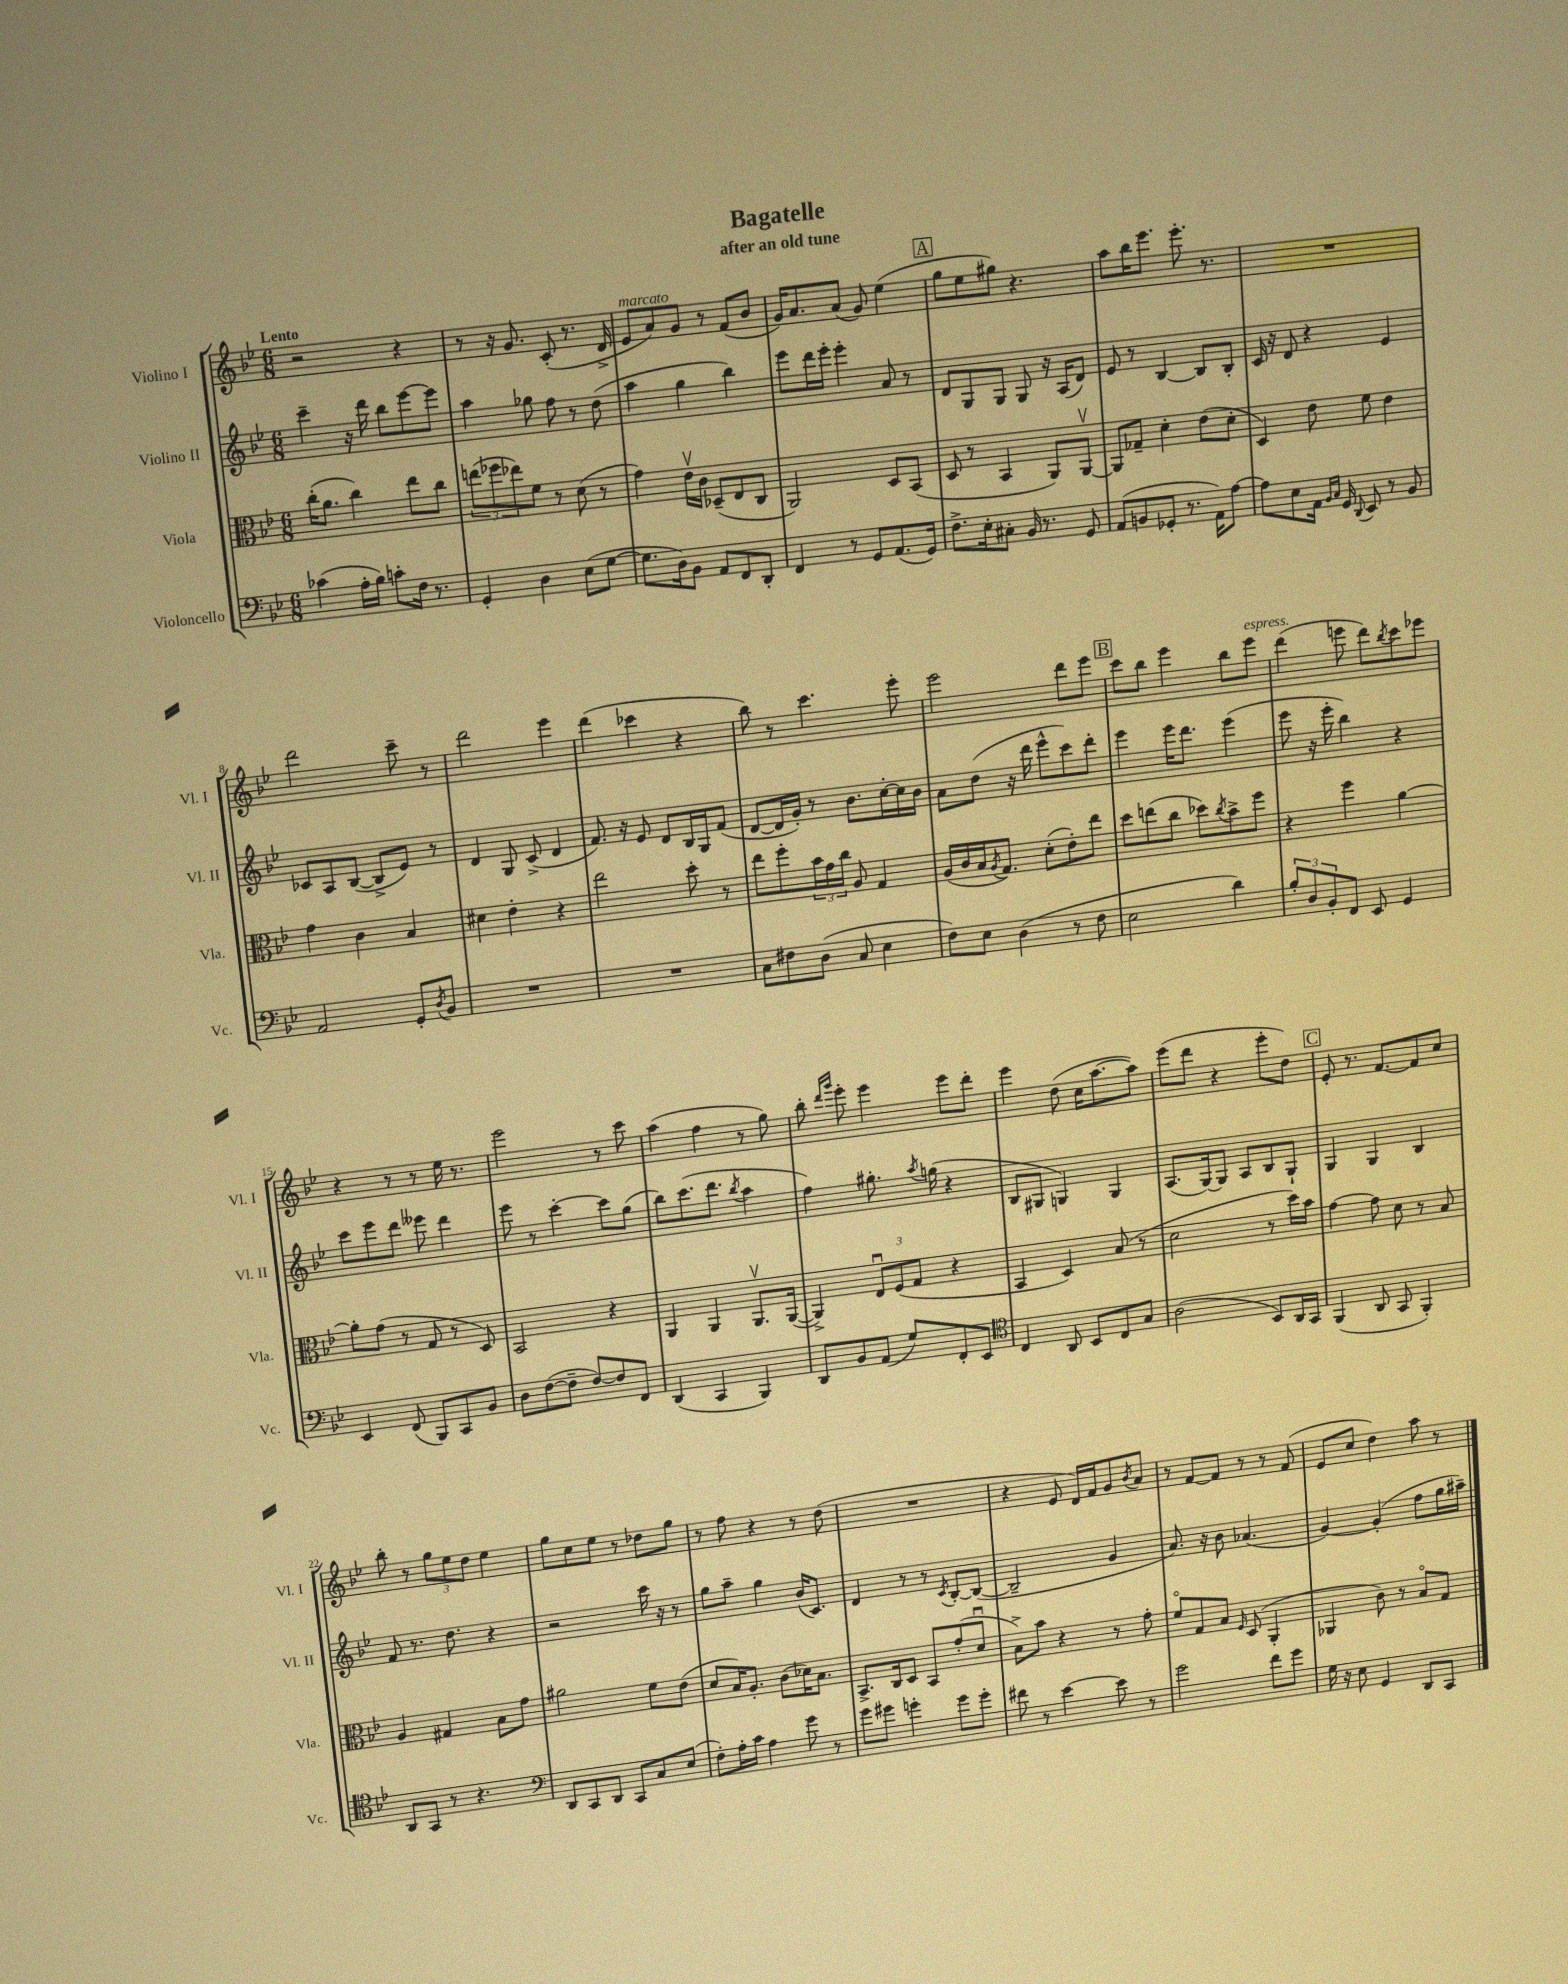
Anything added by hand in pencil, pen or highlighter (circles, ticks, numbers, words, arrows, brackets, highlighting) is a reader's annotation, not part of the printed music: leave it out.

**kern	**kern	**kern	**kern
*part4	*part3	*part2	*part1
*staff4	*staff3	*staff2	*staff1
*I"Violoncello	*I"Viola	*I"Violino II	*I"Violino I
*I'Vc.	*I'Vla.	*I'Vl. II	*I'Vl. I
*clefF4	*clefC3	*clefG2	*clefG2
*k[b-e-]	*k[b-e-]	*k[b-e-]	*k[b-e-]
*M6/8	*M6/8	*M6/8	*M6/8
=1	=1	=1	=1
!	!	!	!LO:TX:a:B:t=Lento
(4c-X\	(16cc'\KL	4ccc~\	2r
.	8.a\J	.	.
16A'\LL	4cc\)	16r	.
16B-\JJ)	.	16ddd\	.
8cn'\L	.	8bb-\L	.
16F\Jk	8ee-\L	[8eee-\	4r
8.r	.	.	.
.	8cc\J	8eee-\J]	.
=2	=2	=2	=2
4GG'/	(12een\L	4aa\	8r
.	12ff-X\	.	.
.	.	.	16r
.	12ee-X\)	.	.
.	.	.	8.g/
4D\	8f\J	8gg-X\	.
.	8r	8ff\	(8c'/
(8E-\L	(8d\	8r	8.r
[8G\J	8r	(8dd\	.
.	.	.	16d^/
=3	=3	=3	=3
!	!	!	!LO:TX:a:i:t=marcato
8.G\L]	4g\)	4aa\	8e-/L
.	.	.	8a/)
16D\k)	.	.	.
8BB-\J	16e-v\LL	4gg\	8g/J
.	16c\JJ	.	.
8AA/L	(8D-X~/L	.	8r
8FF/	8E-/	4bb-\)	(8f/L
8DD'/J	8C/J	.	8b-/J
=4	=4	=4	=4
4FF/	2AA/)	8eee-\L	16g/KL)
.	.	.	8.a/
.	.	16ddd\L	.
.	.	16eee-'\JJ	.
8r	.	4eee-'\	(8a/J
8GG/L	.	.	8g/)
(8.AA/	8D/L	8a/	(4ee-\
.	(8BB-/J	8r	.
16GG/Jk)	.	.	.
!!LO:REH:place=s1:t=A
=5	=5	=5	=5
8.F^\L	8D/	8d/L	8gg\L
.	8r	8G/	8ee-\
16E-'\k	.	.	.
8C#X'\J	4BB-/	8G/J	8gg#X\J)
16BB-/	.	8G/	4.r
8.r	.	.	.
.	8AA/L)	16r	.
.	.	(16A/KL	.
8GG/	[8AAv/J	8d/J)	.
=6	=6	=6	=6
(8AA/L	8AA/L]	8e-/	8aa\L
8BBn/	8G-X~/J	8r	16bb-\K
.	.	.	8.eee-\J
8GG-X'/J	4d'\	[4B-/	.
8.r	.	.	8.eee-'\
.	(8e-\L	8B-/L]	.
16AA\KL)	.	.	8.r
[8A\J	8d'\J	8B-'/J	.
=7	=7	=7	=7
8A\L]	4D/)	16c/	2.r
.	.	16r	.
8E-\	.	8d/	.
16AA\Jk	8e-\	4r	.
16qqBB-/LL	.	.	.
16qqC/JJ	.	.	.
16GG/	.	.	.
8qqDD/	.	.	.
8EE-/	8f\	.	.
8r	4e-\	4e-/	.
8BB-/	.	.	.
!!LO:LB:g=z
=8	=8	=8	=8
2AA/	4g\	8c-X/L	2ddd\
.	.	8A/	.
.	4c\	([8B-/J	.
.	.	8B-^/L]	.
8GG'/L	4B-/	8e-/J)	8ccc~\
8qD/	.	.	.
8BB-/J	.	8r	8r
=9	=9	=9	=9
2.r	4d#X\	4d/	2ddd\
.	4e-'\	8G/	.
.	.	(8c^/	.
.	4r	4d/	4eee-\
=10	=10	=10	=10
2.r	2ee-\	8.f/)	(4ddd\
.	.	16r	.
.	.	8e-/	4ccc-X\
.	.	8d/L	.
.	8dd'\	16B-/L	4r
.	.	16G/J	.
.	8r	(8f/J	.
=11	=11	=11	=11
8C\L	8ee-\L	[8d/L	8bb-\)
8F#X\	8ff'\	16d/L]	8r
.	.	16g'/JJ)	.
(8D\J	24b-\L	8r	4.ccc\
.	24g\	.	.
.	24cc\JJ	.	.
8C/	8A/	8.b-\L	.
4E-\	4G/	.	.
.	.	[16cc'\L	.
.	.	16cc\]	8eee-'\
.	.	16b-\JJ	.
=12	=12	=12	=12
8F\L)	(16A/LL	8a\L	2eee-\
.	16c/	.	.
8E-\J	16B-/J	(8dd\J	.
.	8qA/	.	.
.	8.G/J)	.	.
(4D\	.	16r	.
.	.	16ddd\	.
.	(8d'\L	8eee-^^\L	.
8r	8e-'\)	8ccc\)	8ddd\L
8F\	8ee-\J	8ddd'\J	8eee-\J
!!LO:REH:place=s1:t=B
=13	=13	=13	=13
2E-\	8dd\L	4eee-\	8ccc\L
.	(8een\	.	8bb-\J
.	8cc\J	16eee-\KL	4eee-\
.	.	8.ddd\J	.
.	8dd-X\L)	.	.
.	8qcc/	.	.
4d\)	8b-^\	(4eee-\	8bb-\L
!	!	!	!LO:TX:a:i:t=espress.
.	8ff\J	.	8eee-\J
=14	=14	=14	=14
12B-'/L	4r	8eee-\	(4ddd\
12D/	.	.	.
.	.	16r	.
12BB-'/	.	.	.
.	.	16eee-'\	.
8FF/J	4ff\	4bb-\)	8eeen\
8EE-/	.	.	8ddd\L)
.	.	.	8qbb-/
4GG/	[4a\	4r	8ccc\
.	.	.	8eee-X\J
!!LO:LB:g=z
=15	=15	=15	=15
4EE-/	8a'\L]	8ccc\L	4r
.	(8g\J	8eee-\	.
(8FF/	8r	8ddd\J	8r
8BBB-/L)	8G/	8eee--X\	8r
8CC/	8r	4ddd\	16ee-\
.	.	.	8.r
8BB-/J	8D/)	.	.
=16	=16	=16	=16
8D\L	2BB-/	8eee-\	2eee-\
([8F\	.	8r	.
8F~\J]	.	[4ccc'\	.
[8F/L)	.	.	.
8F/]	4r	8ccc\L]	8r
8FF/J	.	(8gg\J	8ccc\
=17	=17	=17	=17
(4DD/	4AA/	8bb-\L)	(4aa\
.	.	(8.ccc\	.
4CC/	4AA/	.	4ff\
.	.	8.ddd\J	.
.	.	8qbb-/	.
4BBB-/)	8.AAv/L	4aa\	8r
.	.	.	8gg\)
.	([16AA/Jk	.	.
=18	=18	=18	=18
8DD/L	4AA^/])	4ff\)	8bb-'\
.	.	.	16qqddd/LL
.	.	.	16qqggg/JJ
8BB-/	.	.	8eee-'\
(8AA/J	12E-u/L	8.gg#X'\	4eee-\
.	(12F/	.	.
8G/L)	.	.	.
.	12G/J	.	.
.	.	8qaa/	.
.	.	(16ggn\	.
8FF'/	4r	4r	8eee-\L
8EE-/J	.	.	8ddd'\J
=19	=19	=19	=19
*clefC4	*	*	*
4C/	4BB-/	8B-/L	4eee-\
.	.	8G#X/J	.
8AA/	4D/)	4Gn/)	(8dd\
8BB-/L	.	.	16cc\KL
.	.	.	[8.aa\
8C/	(8B-/	4G/	.
8G/J	8r	.	8aa\J])
=20	=20	=20	=20
(2A\	2d\	(8.A/L	(8eee-\L
.	.	.	8ddd\J
.	.	[16G/k)	.
.	.	8G/J]	4r
.	.	8A/L	.
8BB-/L)	8r	8B-/	8eee-'\L
16AA/L	16dd\LL)	8G`/J	8dd\J)
16GG/JJ	16b-\JJ	.	.
!!LO:REH:place=s1:t=C
=21	=21	=21	=21
(4FF/	[4g\	4G/	8e-'/
.	.	.	8.r
8AA/	8g\]	4G/	.
.	.	.	[8.f/L
8GG/	8d\	.	.
4FF'/)	8r	4B-/	8f/]
.	8B-/	.	8cc/J
!!LO:LB:g=z
=22	=22	=22	=22
8AA/L	4A/	8f/	8bb-'\
8GG/J	.	8.r	8r
8r	4G#X/	.	12gg\L
.	.	8.dd\	.
.	.	.	12ee-\
4.r	.	.	.
.	.	.	12dd\J
.	8B-\L	4r	4ee-\
.	8g\J	.	.
=23	=23	=23	=23
*clefF4	*	*	*
8DD/L	2a#X\	2r	8gg\L
8CC/	.	.	8cc\
8DD/J	.	.	8ee-\J
8CC/L	.	.	8r
8C/	8f\L	16ccc\	8dd-X\L
.	.	16r	.
(8E-/J	(8e-\J	8r	8gg\J
=24	=24	=24	=24
8F'\L)	8d/L	8gg\L	8r
16A'\L	16B-/K)	8aa~\J	8ff\
16c\JJ	8.A'/J	.	.
4A\	.	4gg\	4r
.	(8c\L	.	.
8g\	16d-X\K)	(16b-/KL	8r
.	8.B-\J	8.c/J)	.
8r	.	.	(8dd\
=25	=25	=25	=25
8g\L	8.BB-^/L	4d/	2.r
8g#X\J	.	.	.
.	16C/k	.	.
4gn'\	8D/J	8r	.
.	8BB-/L	8r	.
.	.	8qc/	.
8g\L	(8g'/	[8B-'/L	.
8g'\J	8du/J	(8B-/J_	.
=26	=26	=26	=26
8f#X\	8B-^\L)	2B-~/]	4r
8r	8b-\J	.	.
[4e-\	4r	.	8e-/
.	.	.	16d/LL)
.	.	.	16f/J
8e-\]	8r	4g/	8g/
.	.	.	8qb-/
8r	8g'\	.	8a/J
=27	=27	=27	=27
2g\	8f/L	8.a/)	8r
.	8G/	.	[8f/L
.	.	16r	.
.	8B-/J	8b-\	8f/J]
.	16qqF/	.	.
.	(8D/	(4.a-X/	8r
8f\L	4AA'/	.	8r
8g\J	.	.	(8f/
=28	=28	=28	=28
16G\	4AA-X/	[4g/)	8e-/L
16r	.	.	.
8E-\	.	.	8cc/J
4GG/	8c\)	(4g'/]	4dd\)
.	8r	.	.
8DD/L	8B-/L	8ff\L	8aa\
8CC/J	8G/J	16gg\L	8r
.	.	16aa#X~\JJ)	.
==	==	==	==
*-	*-	*-	*-
